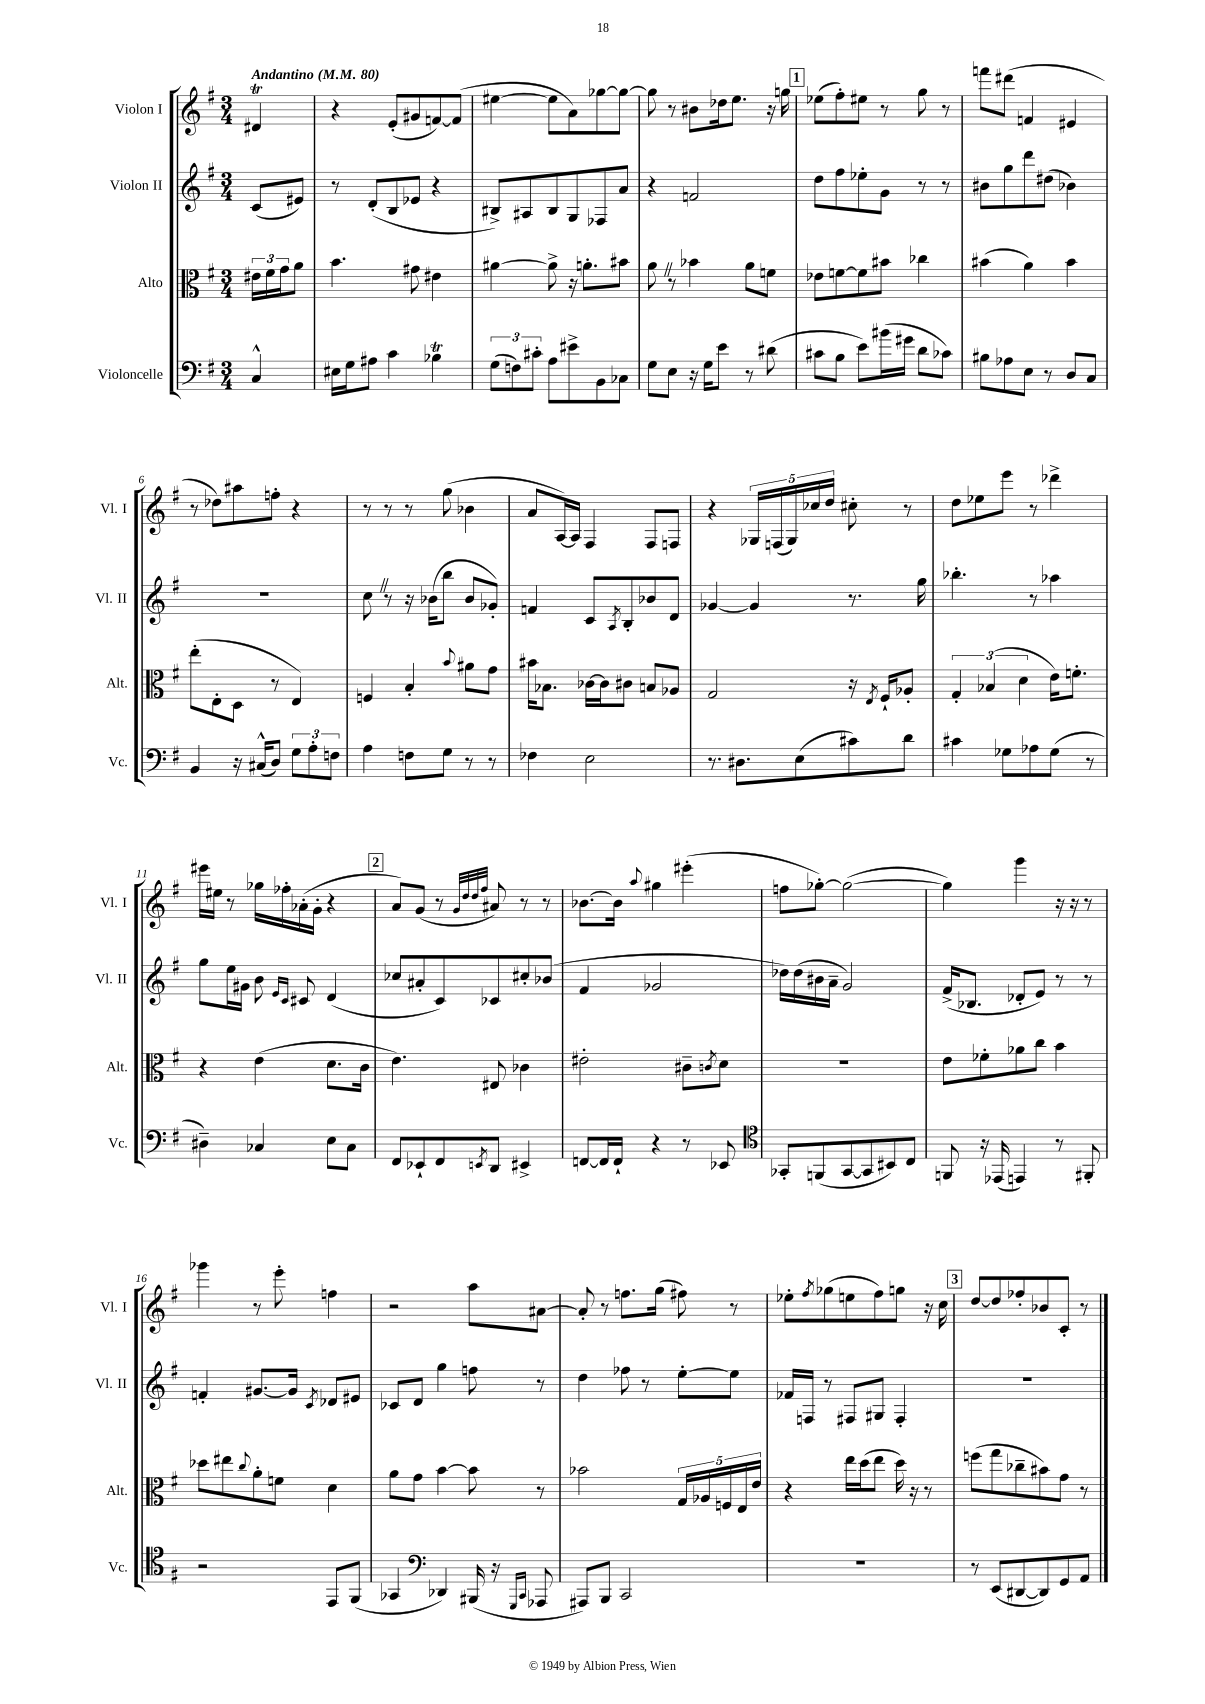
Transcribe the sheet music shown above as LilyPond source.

<<
\new StaffGroup <<
\new Staff = "s0" \with { instrumentName = "Violon I" shortInstrumentName = "Vl. I" } {
    \clef treble \key g \major \numericTimeSignature \time 3/4 \partial 4 \tempo "Andantino" 4 = 80
    dis'4\trill |
    r4 e'8-.( gis'8 f'8~) f'8( |
    eis''4~ eis''8 a'8) ges''8~ ges''8~ |
    ges''8 r8 bis'8 des''16 e''8. r16 g''16 |
    \mark \markup { \box "1" } ees''8( fis''8-.) eis''8 r8 g''8 r8 |
    f'''8 dis'''8( f'4 eis'4 |
    r8 des''8) ais''8 f''8-. r4 |
    r8 r8 r8 g''8( bes'4 |
    a'8 a16~) a16 fis4 fis8 f8 |
    r4 \tuplet 5/4 { ges16 f16( ges16) ces''16 d''16 } cis''8-. r8 |
    d''8 ees''8 e'''8 r8 des'''4-> |
    eis'''16 eis''16 r8 ges''16 fes''16-. aes'16-.( g'16-. r4 |
    \mark \markup { \box "2" } a'8) g'8( r8 \grace { g'32 d''32 d''32 fis''32 } ais'8) r8 r8 |
    bes'8.~ bes'16 \appoggiatura { a''8 } gis''4 eis'''4-.( |
    f''8 ges''8~-.) ges''2~( |
    ges''4) g'''4 r16 r16 r8 |
    ges'''4 r8 e'''8-. f''4 |
    r2 a''8 ais'8~ |
    ais'8-. r8 f''8. g''16( fis''8) r8 |
    ees''8-. \acciaccatura { fis''8 } ges''8( e''8 fis''8) g''8 r16 c''16 |
    \mark \markup { \box "3" } d''8~ d''8 fes''8-. bes'8 c'8-. r8 \bar "|." |
}
\new Staff = "s1" \with { instrumentName = "Violon II" shortInstrumentName = "Vl. II" } {
    \clef treble \key g \major \numericTimeSignature \time 3/4 \partial 4
    c'8( eis'8) |
    r8 d'8-.( b8 ees'8 r4 |
    bis8->) ais8 bis8 g8 fes8 a'8 |
    r4 f'2 |
    \mark \markup { \box "1" } d''8 fis''8 ees''8-. g'8 r8 r8 |
    bis'8 g''8 d'''8 dis''8( bes'4) |
    R2. |
    c''8 \once \override BreathingSign.text = \markup { \musicglyph "scripts.caesura.straight" } \breathe r8 r16 bes'16( b''8 bes'8 ges'8-.) |
    f'4 c'8 \acciaccatura { a8 } b8-. bes'8 d'8 |
    ges'4~ ges'4 r8. g''16 |
    bes''4.-. r8 aes''4 |
    g''8 e''16 gis'16 b'8 \grace { e'16 c'16 } cis'8 d'4( |
    \mark \markup { \box "2" } ces''8 ais'8-. c'8) ces'8 cis''8-. bes'8( |
    fis'4 ges'2 |
    des''16) des''16( bis'16 a'16-- g'2) |
    fis'16->( bes8. des'8-. e'8) r8 r8 |
    f'4-. gis'8.~ gis'16 \acciaccatura { c'8 } des'8 eis'8 |
    ces'8 d'8 g''4 f''8 r8 |
    d''4 fes''8 r8 e''8~-. e''8 |
    fes'16 f16 r8 fis8 gis8 fis4-. |
    \mark \markup { \box "3" } R2. \bar "|." |
}
\new Staff = "s2" \with { instrumentName = "Alto" shortInstrumentName = "Alt." } {
    \clef alto \key g \major \numericTimeSignature \time 3/4 \partial 4
    \tuplet 3/2 { eis'16 fis'16 g'16 } a'8 |
    b'4. gis'8 eis'4 |
    ais'4~ ais'8-> r16 a'8.-. bis'8 |
    a'8 \once \override BreathingSign.text = \markup { \musicglyph "scripts.caesura.straight" } \breathe r8 bes'4 a'8 f'8 |
    \mark \markup { \box "1" } ees'8 f'8~ f'8 bis'8 ces''4 |
    bis'4( a'4) bis'4 |
    e''8-.( e8-. d8 r8 e4) |
    f4 b4-. \appoggiatura { b'8 } ais'8 g'8 |
    bis'16 bes8. ces'16~ ces'16 cis'8 b8 aes8 |
    g2 r16 \acciaccatura { e8 } fis16-! aes8-. |
    \tuplet 3/2 { g4-. bes4( d'4 } e'16) f'8.-. |
    r4 e'4( d'8. c'16 |
    \mark \markup { \box "2" } e'4.) eis8 ces'4 |
    eis'2-. cis'8-- \acciaccatura { c'8 } d'8 |
    R2. |
    e'8 fes'8-. aes'8 c''8 b'4 |
    des''8 eis''8 \appoggiatura { c''8 } a'8-. f'8 d'4 |
    a'8 g'8 b'4~ b'8 r8 |
    bes'2 \tuplet 5/4 { g16 aes16 f16 e16 e'16 } |
    r4 e''16 d''16( e''8 d''16) r16 r8 |
    \mark \markup { \box "3" } f''8( g''8 ces''8-- bis'8) g'8 r8 \bar "|." |
}
\new Staff = "s3" \with { instrumentName = "Violoncelle" shortInstrumentName = "Vc." } {
    \clef bass \key g \major \numericTimeSignature \time 3/4 \partial 4
    c4-^ |
    eis16 g16 ais8 c'4 bes4\trill |
    \tuplet 3/2 { g8( f8) cis'8-. } a8 eis'8-> b,8 ces8 |
    g8 e8 r16 g16 e'8 r8 dis'8( |
    \mark \markup { \box "1" } cis'8 b8 e'8) bis'16( gis'16 d'8 ces'8) |
    bis8 aes8 e8 r8 d8 c8 |
    b,4 r16 cis16-^( d8) \tuplet 3/2 { g8 a8-. f8 } |
    a4 f8 g8 r8 r8 |
    fes4 e2 |
    r8. dis8. e8( cis'8) d'8 |
    cis'4 ges8 aes8 ges8( r8 |
    dis4--) ces4 e8 ces8 |
    \mark \markup { \box "2" } fis,8 ees,8-! fis,8 \acciaccatura { e,8 } d,8 eis,4-> |
    f,8~ f,16 f,16-! r4 r8 ees,8 |
    \clef tenor ges,8-. f,8( ges,8~ ges,8 bis,8) c8 |
    f,8 r16 ees,16( e,4) r8 fis,8-. |
    r2 e,8 fis,8( |
    ges,4 \clef bass des,4) bis,,16( r16 \grace { g,,16 c,16 } aes,,8 |
    ais,,8) b,,8 c,2 |
    R2. |
    \mark \markup { \box "3" } r8 e,8( dis,8~ dis,8) g,8 a,8 \bar "|." |
}
>>
>>
